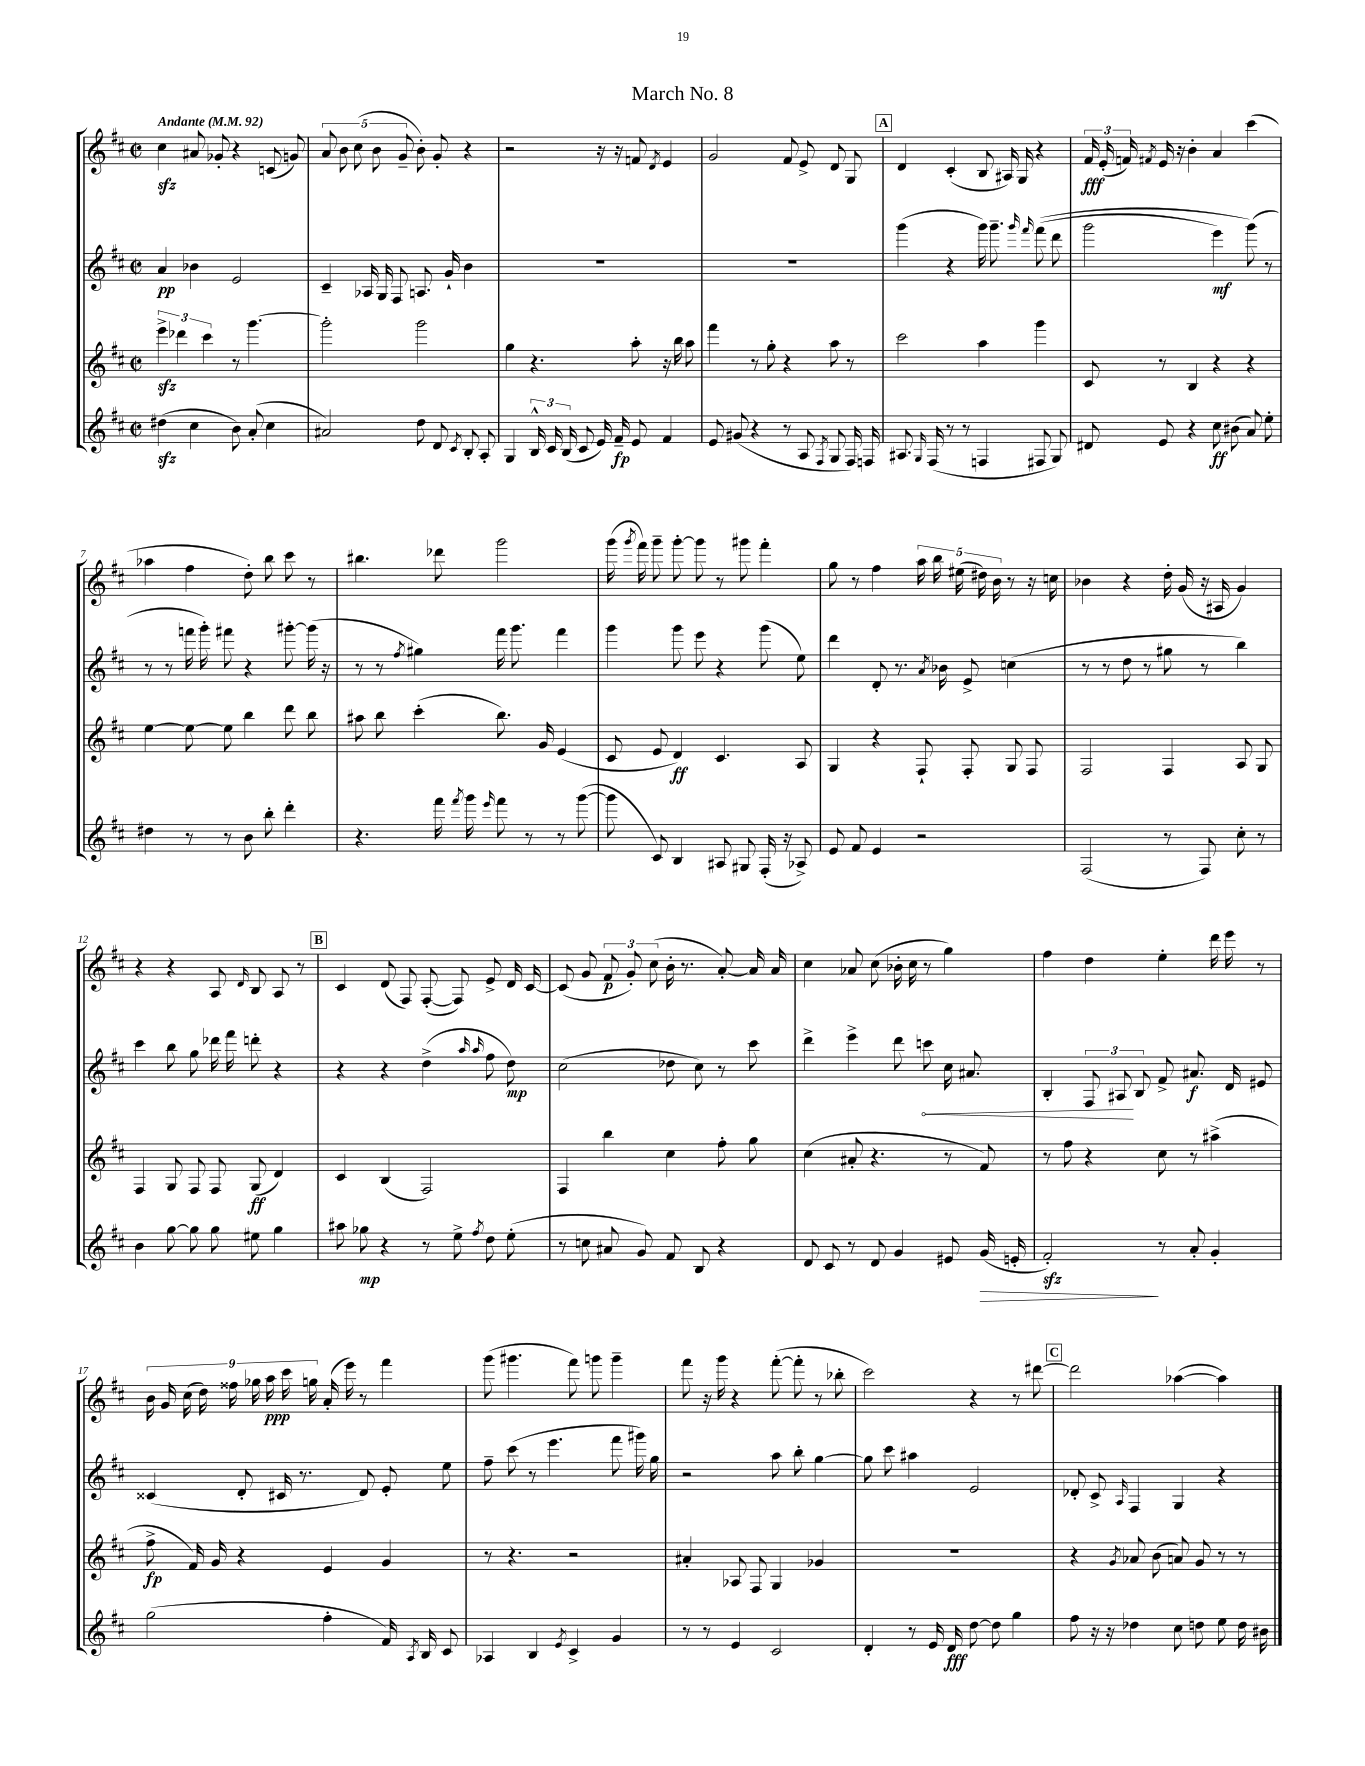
\header { title = "March No. 8" }
<<
\new StaffGroup <<
\new Staff = "s0" {
    \clef treble \key d \major \defaultTimeSignature \time 2/2 \tempo "Andante" 4 = 92
    \autoBeamOff cis''4\sfz ais'8 ges'8-. r4 c'8( g'8) |
    \tuplet 5/4 { a'8 b'8 cis''8( b'8 g'8-- } b'8-.) g'8-. r4 |
    r2 r16 r16 f'8 \acciaccatura { d'8 } e'4 |
    g'2 fis'8 e'8-> d'8 g8 |
    \mark \markup { \box "A" } d'4 cis'4-.( b8 ais16) g16 r4 |
    \tuplet 3/2 { fis'16\fff e'16-.( f'16) } \acciaccatura { fis'8 } e'16 r16 b'4-. a'4 cis'''4( |
    aes''4 fis''4 d''8-.) b''8 cis'''8 r8 |
    bis''4. des'''8 g'''2 |
    g'''16( \acciaccatura { g'''8 } fis'''16) g'''8-- g'''8~-. g'''8 r8 gis'''8 fis'''4-. |
    g''8 r8 fis''4 \tuplet 5/4 { a''16 b''16 eis''16( dis''16) b'16 } r8 r16 c''16 |
    bes'4 r4 d''16-. g'16( r16 ais16 g'4) |
    r4 r4 a8 \grace { d'16 } b8 a8 r8 |
    \mark \markup { \box "B" } cis'4 d'8( fis8) fis8~-.( fis8) e'8-> d'16 cis'16~ |
    cis'8( g'8 \tuplet 3/2 { fis'8\p g'8-.) cis''8( } b'16-. r8. a'8~-.) a'16 a'16 |
    cis''4 aes'8 cis''8( bes'16-. cis''16 r8 g''4) |
    fis''4 d''4 e''4-. d'''16 e'''16 r8 |
    \tuplet 9/8 { b'16 g'16 cis''16( d''16) fisis''16 ges''16 a''16\ppp cis'''16 g''16 } a'16-.( e'''16) r8 fis'''4 |
    g'''8( gis'''4. fis'''8) g'''8 g'''4-- |
    fis'''8 r16 g'''16 r4 fis'''8~-.( fis'''8-. r8 bes''8-. |
    cis'''2) r4 r8 dis'''8~ |
    \mark \markup { \box "C" } dis'''2 aes''4~( aes''4) \bar "|." |
}
\new Staff = "s1" {
    \clef treble \key d \major \defaultTimeSignature \time 2/2
    \autoBeamOff a'4\pp bes'4 e'2 |
    cis'4-- aes16 g16 fis8 a8. g'16-! b'4 |
    R1 |
    R1 |
    \mark \markup { \box "A" } g'''4( r4 g'''16) g'''8.-- \grace { g'''16 fis'''16 } fis'''8(\( d'''8 |
    g'''2 e'''4\mf) g'''8(\) r8 |
    r8 r8 f'''16 g'''16-.) fis'''8 r4 gis'''8~-. gis'''16( r16 |
    r8 r8 \acciaccatura { fis''8 } gis''4) fis'''16 g'''8. fis'''4 |
    g'''4 g'''8 e'''8 r4 g'''8( e''8) |
    d'''4 d'8-. r8. \acciaccatura { a'8 } bes'16 e'8-> c''4( |
    r8 r8 d''8 r8 gis''8 r8 b''4) |
    cis'''4 b''8 g''8 des'''16 fis'''16 d'''8-. r4 |
    \mark \markup { \box "B" } r4 r4 d''4->( \grace { a''16 a''16 } fis''8 d''8\mp) |
    cis''2( des''8 cis''8) r8 cis'''8 |
    d'''4-> e'''4-> d'''8 \once \override Hairpin.circled-tip = ##t c'''8\< cis''16 ais'8. |
    b4-. \tuplet 3/2 { fis8 ais8\! b8 } fis'8-> ais'8.\f d'16 eis'8 |
    cisis'4( d'8-. cis'16 r8. d'8) e'8-. e''8 |
    fis''8-- cis'''8( r8 e'''4. fis'''8 gis'''16) g''16 |
    r2 a''8 b''8-. g''4~ |
    g''8 cis'''8 ais''4 e'2 |
    \mark \markup { \box "C" } des'8-. cis'8-> \grace { a16 } fis4 g4 r4 \bar "|." |
}
\new Staff = "s2" {
    \clef treble \key d \major \defaultTimeSignature \time 2/2
    \autoBeamOff \tuplet 3/2 { e'''4->\sfz des'''4 cis'''4 } r8 g'''4.~ |
    g'''2-. g'''2 |
    g''4 r4. a''8-. r16 b''16 a''8 |
    fis'''4 r8 g''8-. r4 a''8 r8 |
    \mark \markup { \box "A" } cis'''2 a''4 g'''4 |
    cis'8 r8 b4 r4 r4 |
    e''4~ e''8~ e''8 b''4 d'''8 b''8 |
    ais''8 b''8 cis'''4-.( b''8.) g'16 e'4( |
    cis'8 e'8 d'4\ff) cis'4. a8 |
    g4 r4 fis8-! fis8-. g8 fis8 |
    fis2 fis4 a8 g8 |
    fis4 g8 fis8 fis8 g8\ff( d'4) |
    \mark \markup { \box "B" } cis'4 b4( fis2) |
    fis4 b''4 cis''4 fis''8-. g''8 |
    cis''4( ais'8-. r4. r8 fis'8) |
    r8 fis''8 r4 cis''8 r8 ais''4->( |
    fis''8->\fp fis'16) g'16 r4 e'4 g'4 |
    r8 r4. r2 |
    ais'4-. aes8 fis8 g4 ges'4 |
    R1 |
    \mark \markup { \box "C" } r4 \acciaccatura { g'8 } aes'8 b'8( a'8) g'8 r8 r8 \bar "|." |
}
\new Staff = "s3" {
    \clef treble \key d \major \defaultTimeSignature \time 2/2
    \autoBeamOff dis''4\sfz( cis''4 b'8) a'8-.( cis''4 |
    ais'2) d''8 d'8 \acciaccatura { cis'8 } b8-. a8-. |
    g4 \tuplet 3/2 { b16-^ cis'16 b16( } cis'8 e'16) fis'16--\fp e'8 fis'4 |
    e'8 gis'8( r4 r8 a8 \acciaccatura { fis8 } g8 fis16) f16 |
    \mark \markup { \box "A" } ais8. \grace { g16 } fis16( r8 r8 f4 fis8 g8) |
    dis'8 e'8 r4 cis''8\ff bis'8( a'8) e''8-. |
    dis''4 r8 r8 b'8 b''8-. d'''4-. |
    r4. fis'''16 \acciaccatura { fis'''8 } g'''16 \grace { e'''16 } fis'''8 r8 r8 g'''8~( |
    g'''8 cis'8) b4 ais8 gis8 fis16-.( r16 aes8->) |
    e'8 fis'8 e'4 r2 |
    fis2( r8 fis8) cis''8-. r8 |
    b'4 g''8~ g''8 g''8 eis''8 g''4 |
    \mark \markup { \box "B" } ais''8 ges''8\mp r4 r8 e''8-> \acciaccatura { fis''8 } d''8 e''8-.( |
    r8 c''8 ais'8 g'8) fis'8 b8 r4 |
    d'8 cis'8 r8 d'8 g'4 eis'8 g'16\>( e'16-. |
    fis'2-.\sfz\!) r8 a'8-. g'4-. |
    g''2( fis''4-. fis'16) \acciaccatura { a8 } b16 cis'8 |
    aes4 b4 \acciaccatura { e'8 } cis'4-> g'4 |
    r8 r8 e'4 cis'2 |
    d'4-. r8 e'16 d'16\fff d''8~ d''8 g''4 |
    \mark \markup { \box "C" } fis''8 r16 r16 des''4 cis''8 d''8 e''8 d''16 bis'16 \bar "|." |
}
>>
>>
